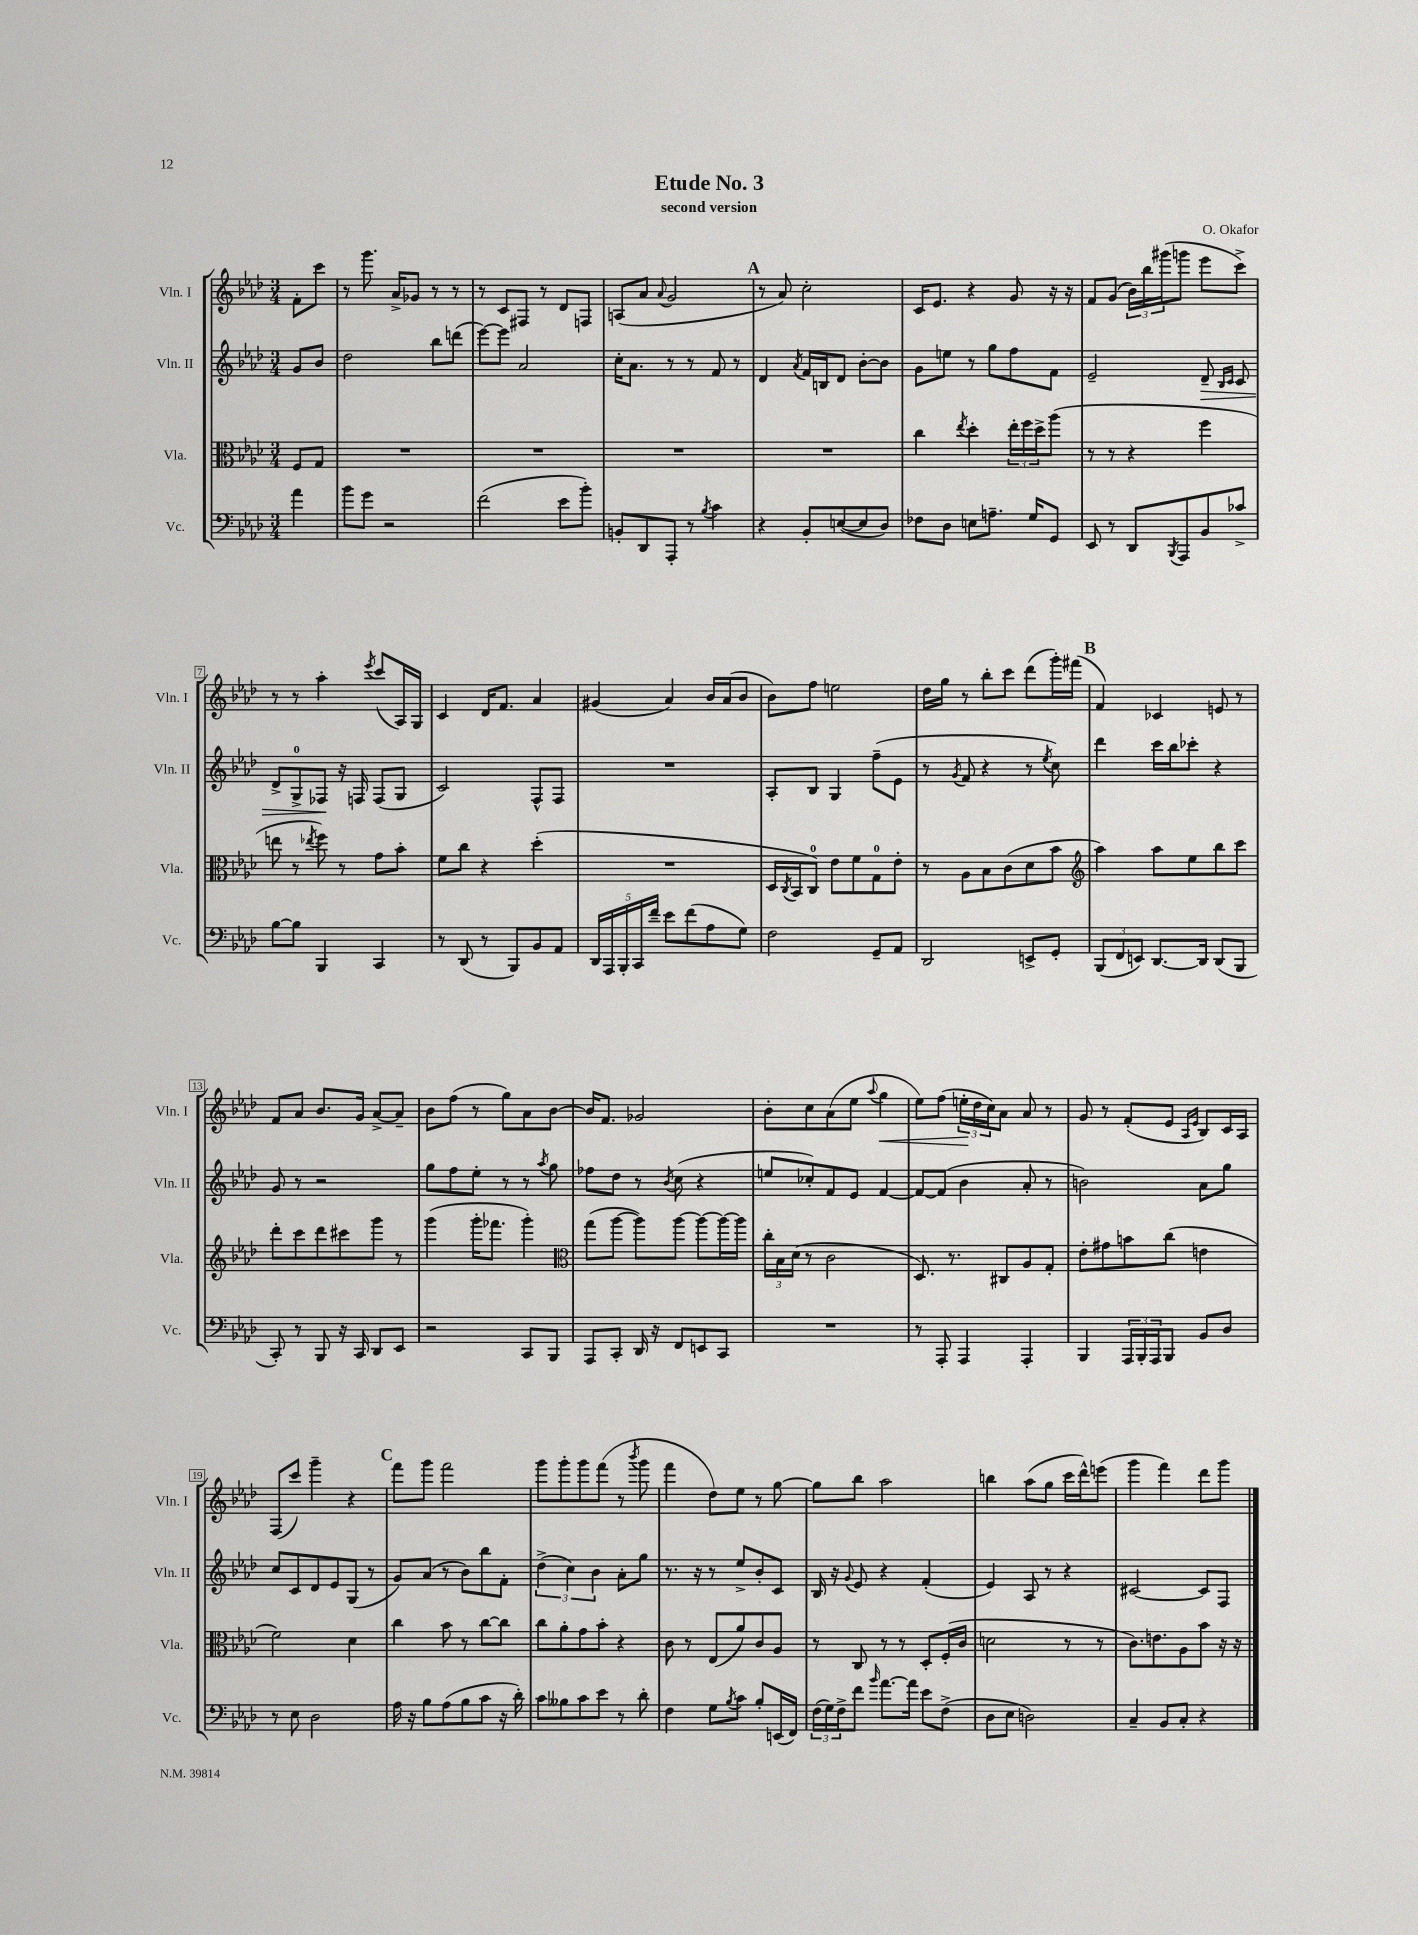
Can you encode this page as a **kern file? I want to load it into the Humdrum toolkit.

**kern	**kern	**kern	**kern
*staff4	*staff3	*staff2	*staff1
*clefF4	*clefC3	*clefG2	*clefG2
*k[b-e-a-d-]	*k[b-e-a-d-]	*k[b-e-a-d-]	*k[b-e-a-d-]
*M3/4	*M3/4	*M3/4	*M3/4
4a-	8F	8g	8f'
.	8G	8b-	8ccc
=	=	=	=
8b-	2.r	2dd-	8r
8g	.	.	8.ggg
2r	.	.	.
.	.	.	16a-^
.	.	.	8g-
.	.	8bb-	8r
.	.	(8ddd	8r
=	=	=	=
(2f	2.r	[8eee-)	8r
.	.	8eee-]	8c
.	.	2a-	8F#
.	.	.	8r
8e-	.	.	8d-
8b-')	.	.	8F
=	=	=	=
8BB'	2.r	16cc'	(8A
.	.	8.a-	.
8DD-	.	.	8a-
.	.	.	8qqa-
8AAA-'	.	8r	2g
8r	.	8r	.
8qB-	.	.	.
4c	.	8f	.
.	.	8r	.
=	=	=	=
4r	2.r	4d-	8r
.	.	.	8a-)
.	.	8qa-	.
8BB-'	.	16f	2cc'
.	.	16B	.
([8E	.	8d-	.
8E]	.	[8b-'	.
8D-)	.	8b-]	.
=	=	=	=
8F-	4cc	8g	16c
.	.	.	8.e-
8D-	.	8ee	.
.	8qee-	.	.
8E	4dd-'	8r	4r
8.A~	.	8gg	.
.	24ee-'	8ff	8g
.	24ff	.	.
16G	.	.	.
.	24dd-^	.	.
8GG	(8aa-	8f	16r
.	.	.	16r
=	=	=	=
8EE-	8r	2e-~	8f
8r	8r	.	(8g
8DD-	4r	.	24b-)
.	.	.	24bb-
.	.	.	(24ggg#
8qBBB-	.	.	.
8AAA-	.	.	8ggg
8BB-	4ff	8d-~	8eee-
.	.	16qqB-	.
.	.	16qqc	.
8c-^	.	8c	8ccc^)
=	=	=	=
[8B-	8ee	8d-^	8r
8B-]	8r	8G^	8r
.	8qee-	.	.
4BBB-	8ff)	8F-	4aa-'
.	8r	16r	.
.	.	16F	.
.	.	.	8qeee-
4CC	8g	(8F	(8ccc
.	8b-'	8G	16A-)
.	.	.	16G
=	=	=	=
8r	8f	2c)	4c
(8DD-	8cc	.	.
8r	4r	.	16d-
.	.	.	8.f
8BBB-)	.	.	.
8BB-	(4dd-'	8F^^	4a-
8AA-	.	8F	.
=	=	=	=
20DD-	2.r	2.r	(4g#
20AAA-	.	.	.
20BBB-'	.	.	.
20CC	.	.	.
20f~	.	.	.
8e-	.	.	4a-)
(8f	.	.	.
8A-	.	.	16b-
.	.	.	(16a-
8G)	.	.	8b-
=	=	=	=
2F	16D-	8A-'	8b-)
.	8qC	.	.
.	16BB-	.	.
.	8C)	8B-	8ff
.	8e-	4G	2ee
.	8f	.	.
8GG~	8G	(8ff~	.
8AA-	8e-'	8e-	.
=	=	=	=
2DD-	8r	8r	16dd-
.	.	.	16gg
.	.	8qg	.
.	8A-	8f	8r
.	8B-	4r	8bb-'
.	(8c	.	8ccc
8EE^	8d-	8r	(8ddd-
.	.	8qee-	.
8GG'	8b-	8cc)	16ggg')
.	.	.	(16fff#
=	=	=	=
*	*clefG2	*	*
(12BBB-	4aa-)	4ddd-	4f)
12FF	.	.	.
12EE)	.	.	.
[8.DD-	8aa-	16ccc	4c-
.	.	16bb-	.
.	8ee-	8ccc-'	.
16DD-]	.	.	.
(8DD-	8bb-	4r	8e
8BBB-	8ccc	.	8r
=	=	=	=
8CC')	8ddd-'	8g	8f
8r	8ccc	8r	8a-
8BBB-	8ddd-	2r	8.b-
16r	8ccc#	.	.
16CC	.	.	16g
8DD-	8ggg	.	[8a-^
8EE-	8r	.	8a-~]
=	=	=	=
2r	(4ggg	8gg	8b-
.	.	8ff	(8ff
.	16ggg'	8ee-'	8r
.	8.fff-	.	.
.	.	8r	8gg)
8CC	4ggg')	8r	8a-
.	.	8qaa-	.
8BBB-	.	8gg	[8b-
=	=	=	=
*	*clefC3	*	*
8AAA-	(8gg	8ff-	16b-]
.	.	.	8.f
8CC'	[8aa-	8dd-	.
16DD-	8aa-])	8r	2g-
16r	.	.	.
.	.	8qb-	.
8FF	[8aa-	(8cc	.
8EE	8aa-_	4r	.
8CC	16aa-_	.	.
.	16aa-]	.	.
=	=	=	=
2.r	24cc'	8ee	8b-'
.	24B-	.	.
.	(24d-	.	.
.	8r	8cc-')	8cc
.	2c	8f	(8a-
.	.	8e-	8ee-
.	.	.	8qqaa-
.	.	[4f	4gg
=	=	=	=
8r	8.D-)	8f_	8ee-)
8AAA-'	.	(8f]	(8ff
.	8.r	.	.
4AAA-	.	4b-	24ee'
.	.	.	24dd-
.	.	.	24cc)
.	8C#	.	8a-
4AAA-'	8A-	8a-'	8a-
.	8G'	8r	8r
=	=	=	=
4BBB-	8e-'	2b)	8g
.	8g#	.	8r
24AAA-	8b	.	(8f'
24BBB-'	.	.	.
24AAA-	.	.	.
8BBB-	(8cc	.	8e-
.	.	.	16qqA-
.	.	.	16qqe-
8BB-	4e	8a-	8B-)
8D-	.	8gg	16c
.	.	.	16A-
=	=	=	=
8r	2f)	8cc	(8F
8E-	.	8c	8ccc)
2D-	.	8d-	4ggg~
.	.	8e-	.
.	4d-	(8G	4r
.	.	8r	.
=	=	=	=
16A-	4cc	8g)	8fff
16r	.	.	.
8B-	.	(8a-	8ggg
(8A-	8b-	8r	2fff
8B-	8r	8b-)	.
8c	[8cc	8bb-	.
16r	8cc]	8f'	.
16d-')	.	.	.
=	=	=	=
8c	8cc	(6dd-^	8ggg
8B--	8a-'	.	8ggg'
.	.	6cc)	.
8c	8g	.	8ggg
.	.	6b-	.
8e-	8b-'	.	(8fff
8r	4r	8a-'	8r
.	.	.	8qbbb-
8d-'	.	8gg	8ggg
=	=	=	=
4F	8c	8.r	4fff
.	8r	.	.
.	.	16r	.
8G	(8E-	8r	8dd-)
8qB-	.	.	.
8c	8a-)	8ee-^	8ee-
8B-'	8c	8b-'	8r
(16EE	8A-	8c	[8gg
16FF)	.	.	.
=	=	=	=
(24F	8r	16B-	8gg]
24G)	.	.	.
.	.	16r	.
24F^	.	.	.
.	.	8qqg	.
8f	8C	8e-	8bb-
16qqb-	.	.	.
[8.a-	8r	4r	2aa-
.	8r	.	.
16a-]	.	.	.
8e-	8D-'	(4f'	.
(8F^	(16F'	.	.
.	16c	.	.
=	=	=	=
8D-	2d	4e-)	4bb
8E-	.	.	.
2D)	.	8A-	(8aa-
.	.	8r	8gg
.	8r	4r	16ccc
.	.	.	16ddd-^^)
.	8r	.	(8eee
=	=	=	=
4C~	8.c)	[2c#	4ggg
.	8.e	.	.
8BB-	.	.	4fff)
8C'	8A-	.	.
4r	8b-	8c#]	8ddd-
.	16r	8F	8ggg
.	16r	.	.
==	==	==	==
*-	*-	*-	*-
